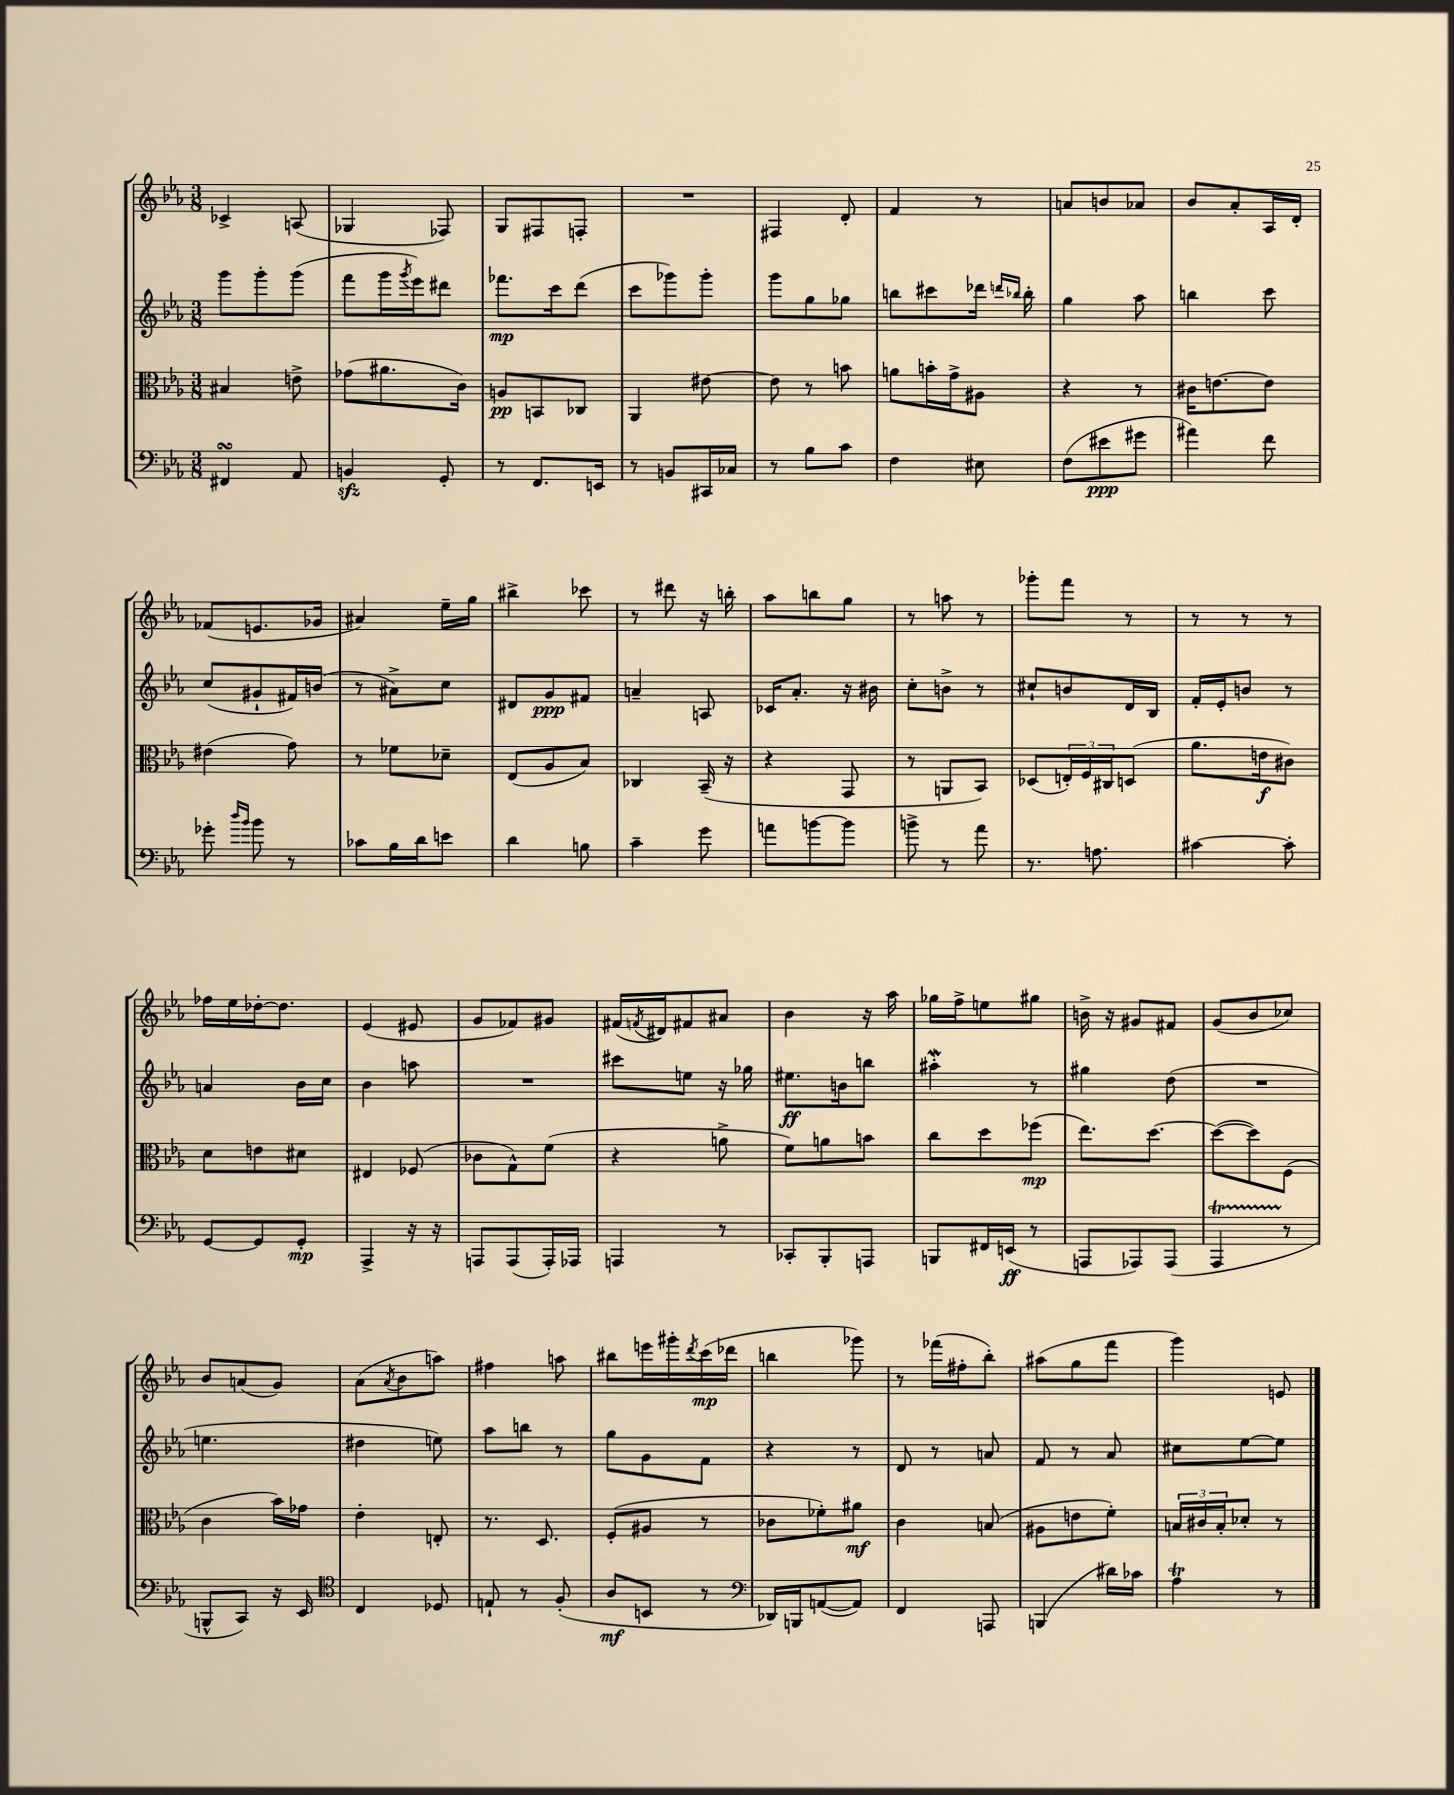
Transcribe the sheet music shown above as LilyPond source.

<<
\new StaffGroup <<
\new Staff = "s0" {
    \clef treble \key ees \major \numericTimeSignature \time 3/8
    ces'4-> a8( |
    ges4 fes8) |
    g8 fis8 f8-. |
    R4. |
    fis4 d'8-. |
    f'4 r8 |
    a'8 b'8 aes'8 |
    bes'8 aes'8-. aes16 d'16-. |
    fes'8( e'8. ges'16 |
    ais'4) ees''16-- g''16 |
    bis''4-> ces'''8 |
    r8 dis'''8 r16 b''16-. |
    aes''8 b''8 g''8 |
    r8 a''8 r8 |
    ges'''8-. f'''8 r8 |
    r8 r8 r8 |
    fes''16 ees''16 des''16~-. des''8. |
    ees'4( eis'8 |
    g'8 fes'8) gis'8 |
    fis'16( \acciaccatura { f'8 } dis'16) fis'8 ais'8 |
    bes'4 r16 aes''16 |
    ges''16 f''16-> e''8 gis''8 |
    b'16-> r16 gis'8 fis'8 |
    g'8( bes'8 ces''8) |
    bes'8 a'8( g'8) |
    aes'8( \acciaccatura { aes'8 } bes'8 a''8) |
    fis''4 a''8 |
    bis''8 e'''16 gis'''16-. \acciaccatura { d'''8 } c'''16\mp( des'''16 |
    b''4 ges'''8) |
    r8 fes'''16( fis''16-. bes''8-.) |
    ais''8( g''8 f'''8 |
    g'''4) e'8 \bar "|." |
}
\new Staff = "s1" {
    \clef treble \key ees \major \numericTimeSignature \time 3/8
    g'''8 g'''8-. g'''8( |
    f'''8 g'''16 \acciaccatura { g'''8 } ees'''16) dis'''8 |
    fes'''8.\mp c'''16 d'''8( |
    c'''8 ges'''8) ges'''8-. |
    g'''8 g''8 ges''8 |
    b''8 cis'''8 des'''16 \grace { d'''16 bes''16 } bes''16-. |
    g''4 aes''8 |
    b''4 c'''8 |
    c''8( gis'8-! fis'16) b'16( |
    r8 ais'8->) c''8 |
    dis'8 g'8\ppp fis'8 |
    a'4-- a8 |
    ces'16 aes'8.-. r16 bis'16 |
    c''8-. b'8-> r8 |
    cis''8-! b'8 d'16 bes16 |
    f'16-. ees'16-. b'8 r8 |
    a'4 bes'16 c''16 |
    bes'4 a''8 |
    R4. |
    cis'''8 e''8 r16 ges''16 |
    eis''8.\ff b'16 b''8 |
    ais''4-.\mordent r8 |
    gis''4 d''8( |
    R4. |
    e''4. |
    dis''4 e''8) |
    aes''8 b''8 r8 |
    g''8 g'8 f'8 |
    r4 r8 |
    d'8 r8 a'8 |
    f'8 r8 aes'8 |
    cis''8 ees''8~ ees''8 \bar "|." |
}
\new Staff = "s2" {
    \clef alto \key ees \major \numericTimeSignature \time 3/8
    bis4 e'8-> |
    ges'8( ais'8. c'16) |
    a8\pp b,8 ces8 |
    aes,4 eis'8~ |
    eis'8 r8 b'8 |
    a'8 b'16-. g'16-> ais8 |
    r4 r8 |
    cis'16 e'8.~ e'8 |
    eis'4( g'8) |
    r8 fes'8 des'8-- |
    ees8( aes8 bes8) |
    ces4 bes,16--( r16 |
    r4 g,8 |
    r8 a,8 bes,8) |
    des8( \tuplet 3/2 { e16-.) f16 cis16 } d8( |
    aes'8. e'16\f cis'8) |
    d'8 e'8 dis'8 |
    eis4 fes8( |
    ces'8 g8-^) f'8( |
    r4 a'8-> |
    f'8) a'8 b'8 |
    c''8 d''8 fes''8\mp( |
    ees''8.) d''8.~ |
    d''8~( d''8) f8( |
    c'4 bes'16) ges'16 |
    ees'4-. e8-. |
    r8. d8. |
    f8-.( ais8 r8 |
    ces'8 fes'8-.) ais'8\mf |
    c'4 b8( |
    ais8 e'8 f'8-.) |
    \tuplet 3/2 { b16 cis'16 b16-. } des'8-. r8 \bar "|." |
}
\new Staff = "s3" {
    \clef bass \key ees \major \numericTimeSignature \time 3/8
    fis,4\turn aes,8 |
    b,4\sfz g,8-. |
    r8 f,8. e,16 |
    r8 b,8 cis,16 ces16 |
    r8 bes8 c'8 |
    f4 eis8 |
    f8( eis'8\ppp gis'8 |
    ais'4) f'8 |
    ges'8-. \grace { d''16 bes'16 } bes'8 r8 |
    ces'8 bes16 d'16 e'8 |
    d'4 b8 |
    c'4-- g'8 |
    a'8 b'8~ b'8 |
    b'8-> r8 aes'8 |
    r8. a8. |
    cis'4~ cis'8-. |
    g,8~ g,8 g,8-.\mp |
    aes,,4-> r16 r16 |
    a,,8 a,,8( a,,16-.) aes,,16 |
    a,,4 r8 |
    ces,8-. bes,,8-. a,,8 |
    b,,8 fis,16 e,16\ff( r8 |
    a,,8 aes,,8) aes,,8( |
    aes,,4\startTrillSpan r8\stopTrillSpan |
    b,,8-^ c,8) r16 ees,16 |
    \clef tenor c4 des8 |
    e8-! r8 f8-.( |
    aes8\mf b,8 r8 |
    \clef bass des,16) b,,16 a,8~( a,8) |
    f,4 a,,8 |
    b,,4( dis'16) ces'16 |
    aes4\trill r8 \bar "|." |
}
>>
>>
\layout { \context { \Score \remove "Bar_number_engraver" } }
